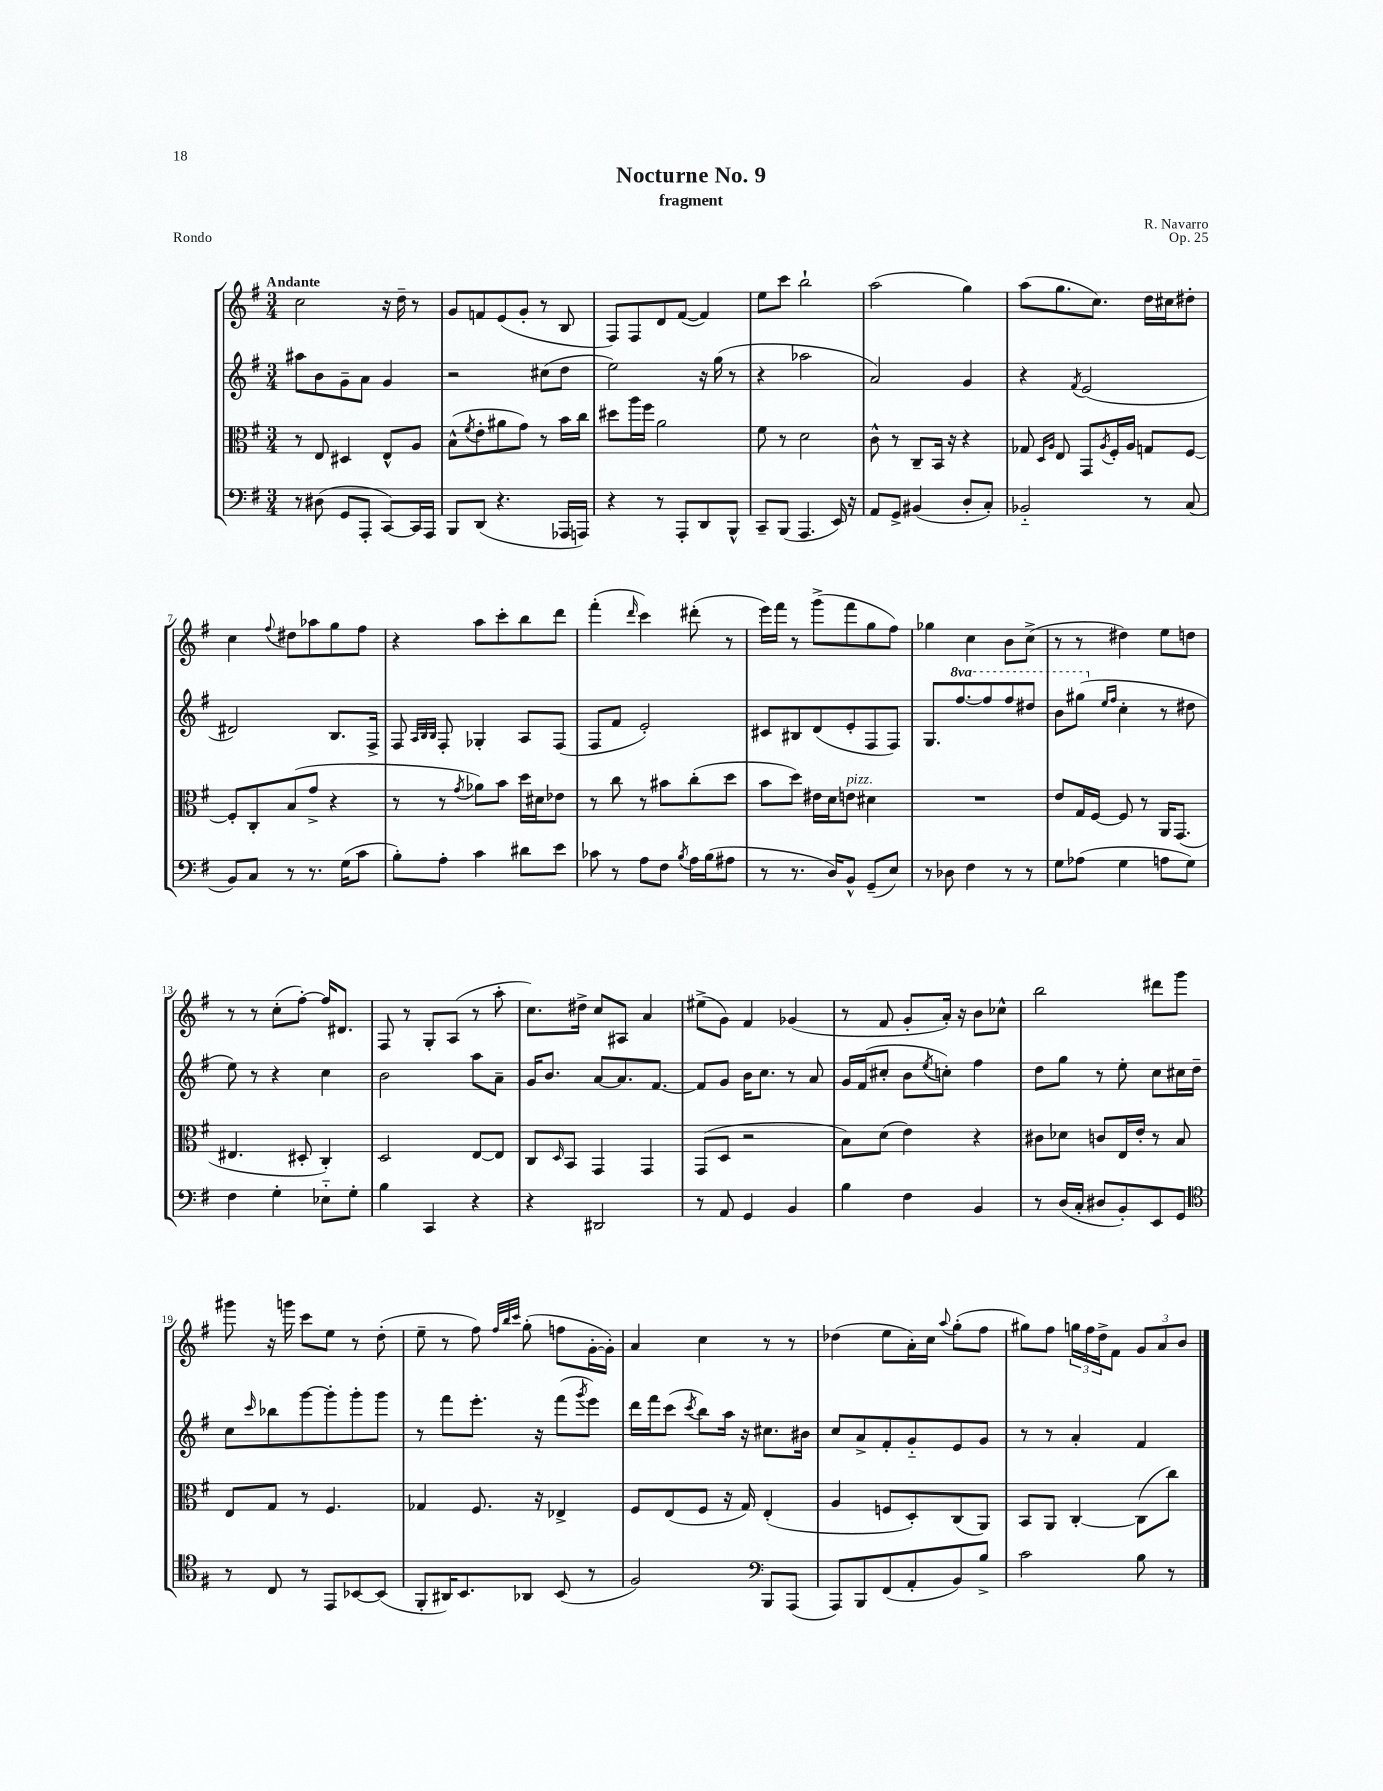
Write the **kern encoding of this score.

**kern	**kern	**kern	**kern
*staff4	*staff3	*staff2	*staff1
*clefF4	*clefC3	*clefG2	*clefG2
*k[f#]	*k[f#]	*k[f#]	*k[f#]
*M3/4	*M3/4	*M3/4	*M3/4
8r	8r	8aa#	2cc
(8D#	8E	8b	.
8GG	4D#	8g~	.
8AAA'	.	8a	.
[8CC)	8E^^	4g	16r
.	.	.	16dd~
16CC]	8A	.	8r
16AAA	.	.	.
=	=	=	=
8BBB	(8B^^	2r	8g
.	8qf#	.	.
(8DD	8e'	.	8f
4.r	8a#	.	(8e
.	8g)	.	8g'
.	8r	(8cc#	8r
16AAA-	16b	8dd	8B
16AAA)	16cc	.	.
=	=	=	=
4r	8dd#	2ee)	8F#)
.	16aa	.	8F#
.	16ff#	.	.
8r	2a	.	8d
8AAA'	.	.	([8f#
8DD	.	16r	4f#])
.	.	(16gg	.
8BBB^^	.	8r	.
=	=	=	=
8CC~	8f#	4r	8ee
(8BBB	8r	.	8ccc
4.AAA	2d	2aa-	2bb`
16EE)	.	.	.
16r	.	.	.
=	=	=	=
8AA	8c^^	2a)	(2aa
8GG^	8r	.	.
(4BB#	8C~	.	.
.	16BB	.	.
.	16r	.	.
8D'	4r	4g	4gg)
8C')	.	.	.
=	=	=	=
2BB-'~	8G-	4r	(8aa
.	16qqD	.	.
.	16qqA	.	.
.	8E	.	8.gg
.	.	8qf#	.
.	8GG	(2e	.
.	.	.	8.cc)
.	8qA	.	.
.	16F#'	.	.
.	16A	.	.
8r	8G	.	16dd
.	.	.	16cc#
(8C	[8F#	.	8dd#'
=	=	=	=
8BB)	8F#']	2d#)	4cc
8C	8C'	.	.
.	.	.	8qqff#
8r	(8B	.	8dd#
8.r	8g^	.	8aa-
.	4r	8.B	8gg
(16G	.	.	.
8c	.	.	8ff#
.	.	16F#^	.
=	=	=	=
8B')	8r	8F#	4r
.	.	32qqA	.
.	.	32qqB	.
.	.	32qqB	.
8A'	8r	8F#'	.
.	8qg	.	.
4c	8a-)	4G-'	8aa
.	8b	.	8ccc'
8d#	16dd	8A	8bb
.	16d#	.	.
8e	8e-	(8F#	8ddd
=	=	=	=
8c-	8r	8F#	(4fff#'
8r	8cc	8f#	.
.	.	.	16qqddd
8A	8r	2e')	4ccc)
8F#	8b#	.	.
8qB	.	.	.
16A	(8cc'	.	(8ddd#'
(16B	.	.	.
8A#	8dd	.	8r
=	=	=	=
8r	8b	8c#	16eee)
.	.	.	16fff#
8.r	8dd)	8B#	8r
.	16e#	(8d	(8ggg^
16D)	16d	.	.
8BB^^	8e	8e'	8fff#
(8GG~	4d#	8F#	8gg
8E)	.	8F#)	8ff#)
=	=	=	=
8r	2.r	8.G	4gg-
8D-	.	.	.
.	.	[8.fff#	.
4F#	.	.	4cc
.	.	8fff#]	.
8r	.	8fff#	8b
8r	.	8ddd#	(8cc^
=	=	=	=
8G	8e	8bb	8r
(8A-	16G	(8ggg#	8r
.	[16F#	.	.
.	.	16qqee	.
.	.	16qqff#	.
4G	8F#]	4cc'	4dd#)
.	8r	.	.
8A	16AA	8r	8ee
.	(8.GG	.	.
8G)	.	8dd#	8dd
=	=	=	=
4F#	4.E#	8ee)	8r
.	.	8r	8r
4G'	.	4r	(8cc'
.	8D#'	.	[8ff#')
8E-'~	4C')	4cc	16ff#]
.	.	.	8.d#
8G'	.	.	.
=	=	=	=
4B	2D	2b	8F#
.	.	.	8r
4CC	.	.	8G'
.	.	.	(8A
4r	[8E	8aa	8r
.	8E]	8a~	8aa'
=	=	=	=
4r	8C	16g	8.cc)
.	.	8.b	.
.	16qqD	.	.
.	8BB	.	.
.	.	.	16dd#^
2DD#	4GG	[8a	8cc
.	.	8.a]	8A#
.	4GG	.	4a
.	.	[8.f#	.
=	=	=	=
8r	(8GG	8f#]	(8ee#^
8AA	8D	8g	8g)
4GG	2r	16b	4f#
.	.	8.cc	.
4BB	.	8r	(4g-
.	.	8a	.
=	=	=	=
4B	8B)	16g	8r
.	.	(16f#	.
.	(8d	8cc#'	8f#
4F#	4e)	8b	8g'
.	.	8qee	.
.	.	8cc')	16a')
.	.	.	16r
4BB	4r	4ff#	8b
.	.	.	8cc-^^
=	=	=	=
8r	8c#	8dd	2bb
(16D	8d-	8gg	.
16C'	.	.	.
8D#	8c	8r	.
8BB')	16E	8ee'	.
.	16e'	.	.
8EE	8r	8cc	8ddd#
8GG	8B	16cc#	8ggg
.	.	16dd~	.
=	=	=	=
*clefC4	*	*	*
8r	8E	8cc	8ggg#
.	.	16qqccc	.
8C	8G	8bb-	16r
.	.	.	16ggg
8r	8r	[8ggg	8ccc
8EE	4.F#	8ggg']	8ee
[8BB-	.	8ggg'	8r
(8BB-]	.	8ggg	(8dd'
=	=	=	=
8FF#'	4G-	8r	8ee~
16AA#)	.	8fff#	8r
8.BB	.	.	.
.	8.F#	8.eee'	8ff#)
.	.	.	32qqff#
.	.	.	32qqbb
.	.	.	32qqccc
8AA-	.	.	(8gg'
.	16r	16r	.
(8BB	4E-^	(8fff#	8ff
.	.	8qggg	.
8r	.	8eee)	[16g'
.	.	.	16g'])
=	=	=	=
2F#)	8F#	16ddd	4a
.	.	16fff#	.
.	(8E	(8ccc	.
.	.	8qccc	.
.	8F#	8bb)	4cc
.	16r	16aa	.
.	16G)	16r	.
*clefF4	*	*	*
8BBB	(4E'	8.cc#	8r
(8AAA	.	.	8r
.	.	16b#	.
=	=	=	=
8AAA)	4A	8cc	(4dd-
8BBB	.	8a^	.
(8FF#	8F	8f#'	8ee
8AA'	8D')	8g'~	16a')
.	.	.	16cc
.	.	.	8qqaa
8BB)	(8C	8e	(8gg'
8B^	8AA)	8g	8ff#
=	=	=	=
2c	8BB	8r	8gg#)
.	8AA	8r	8ff#
.	[4C'	4a'	24gg
.	.	.	24ff#
.	.	.	24dd^
.	.	.	8f#
8B	(8C]	4f#	12g
.	.	.	12a
8r	8cc)	.	.
.	.	.	12b
==	==	==	==
*-	*-	*-	*-
